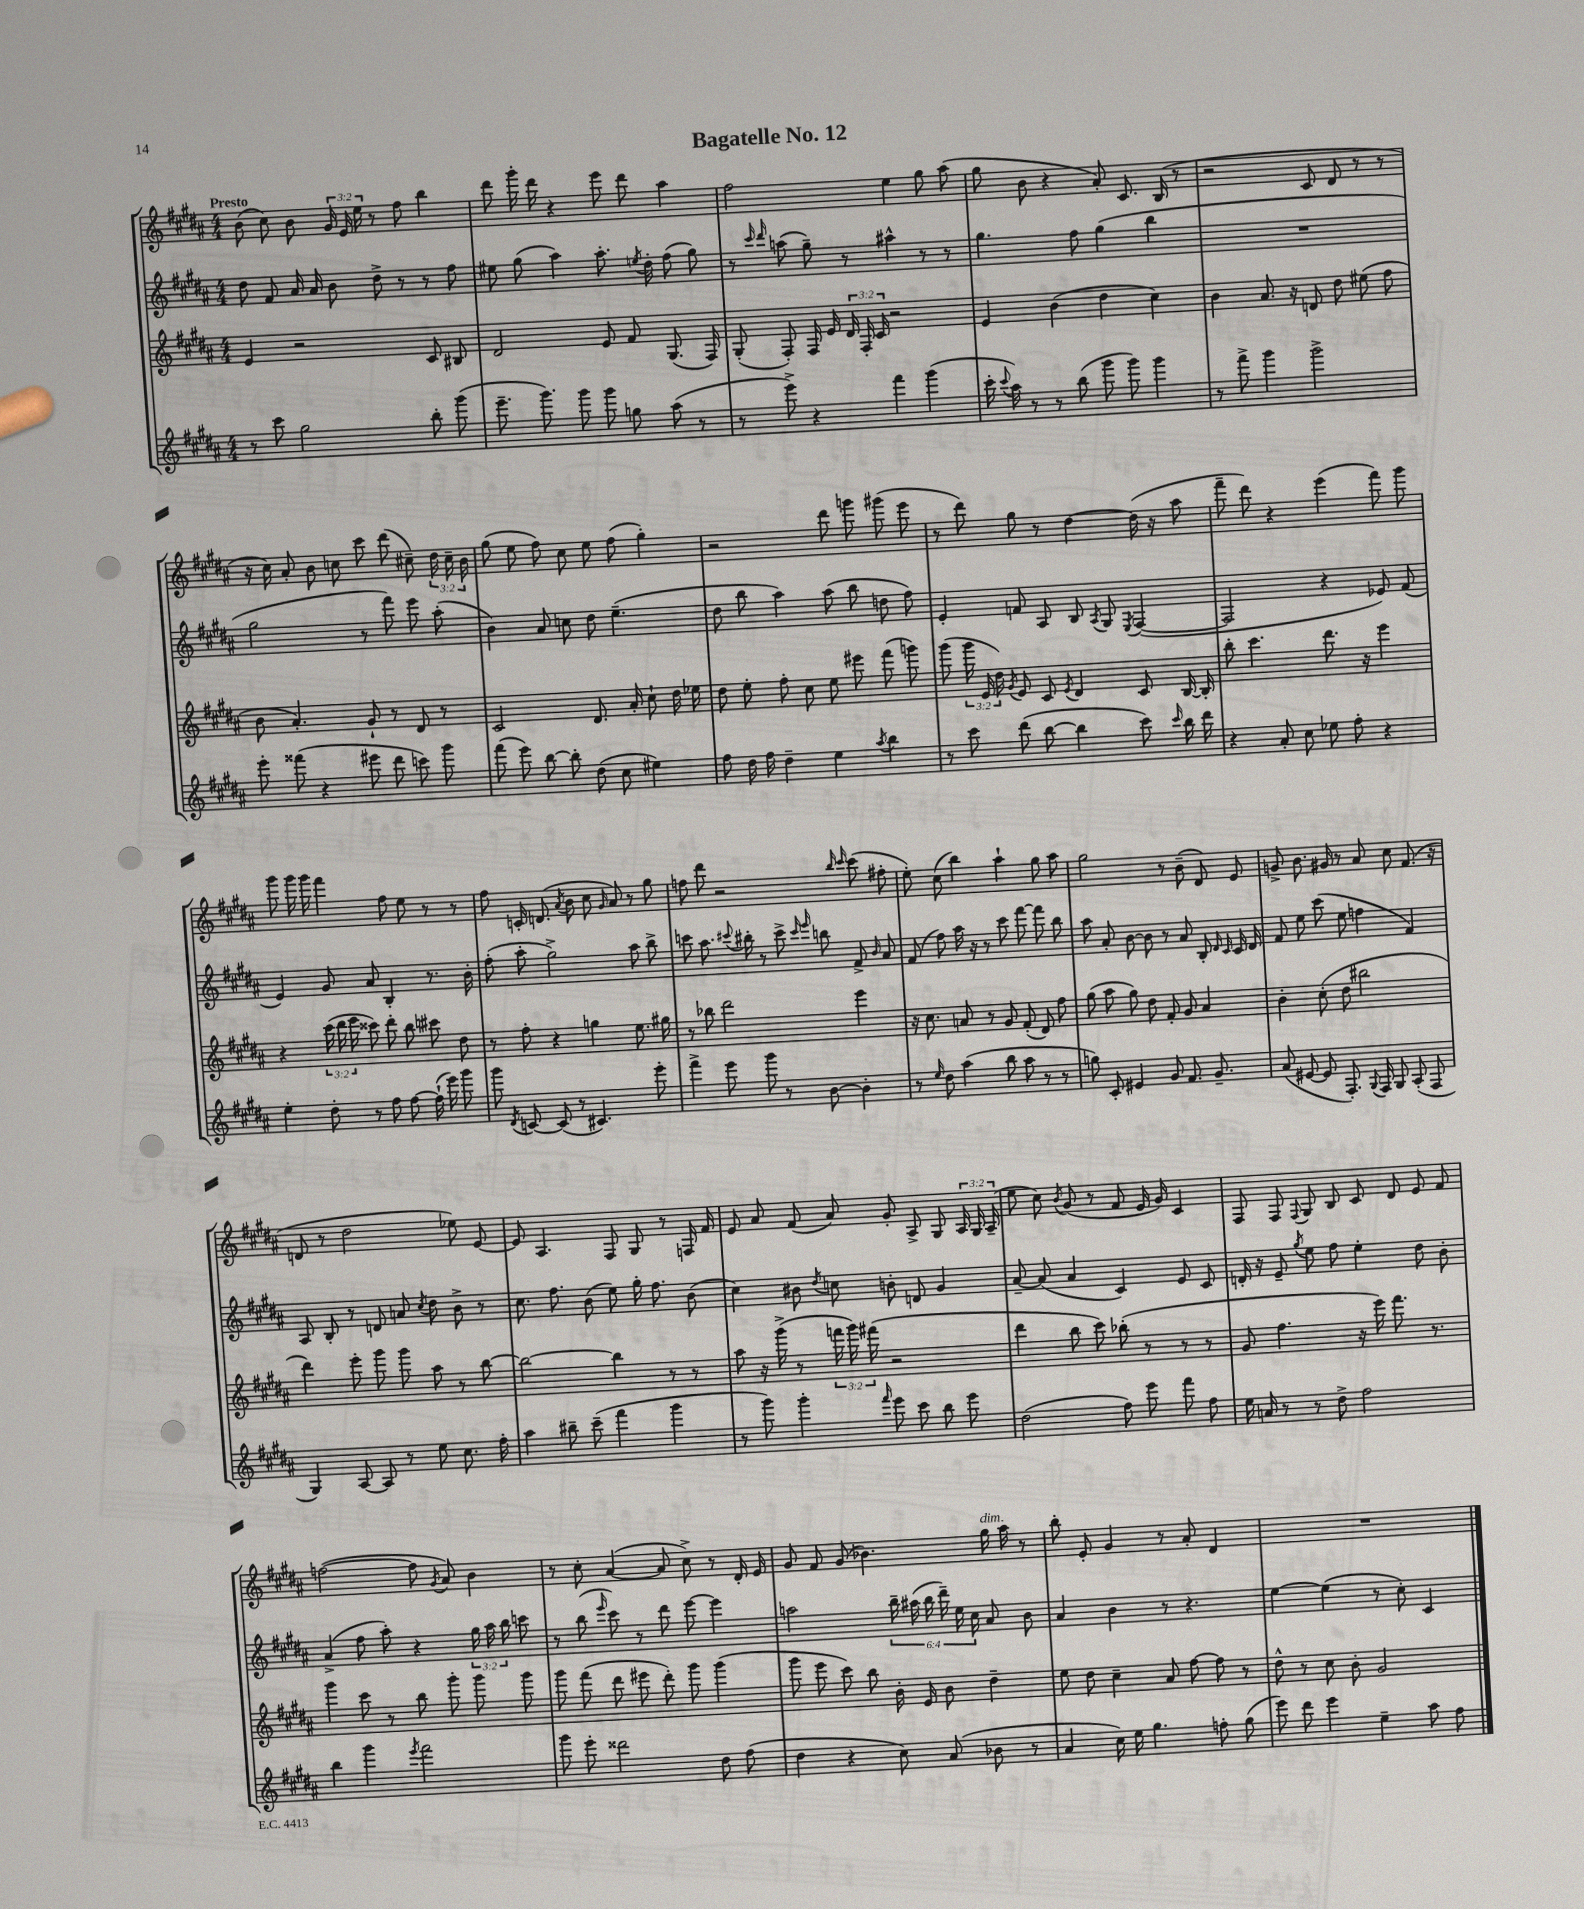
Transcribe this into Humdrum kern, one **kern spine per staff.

**kern	**kern	**kern	**kern
*staff4	*staff3	*staff2	*staff1
*clefG2	*clefG2	*clefG2	*clefG2
*k[f#c#g#d#a#]	*k[f#c#g#d#a#]	*k[f#c#g#d#a#]	*k[f#c#g#d#a#]
*M4/4	*M4/4	*M4/4	*M4/4
8r	4e	8dd#	(8b
8ccc#	.	8f#	8cc#)
2gg#	2r	16a#	8b
.	.	16a#	.
.	.	8b	24g#
.	.	.	24e
.	.	.	24ee
.	.	8dd#^	8r
.	.	8r	8ff#
8bb'	8c#	8r	4bb
(8ggg#	8B#	8ff#	.
=	=	=	=
8.eee~	2d#	8ee#	8ddd#
.	.	(8gg#	16ggg#'
8.ggg#)	.	.	16ddd#
.	.	4aa#)	4r
8ggg#	.	.	.
8ggg#	8e	8.aa#'	8eee
8gg	8f#	.	8ddd#
.	.	8qee	.
.	.	16dd#'	.
(8aa#	(8.G#	(8ff#	4aa#
8r	.	8gg#)	.
.	16F#)	.	.
=	=	=	=
8r	(8G#'	8r	2ff#
.	.	16qqccc#	.
.	.	16qqddd#	.
8eee^)	8F#')	(8aa	.
4r	16F#	8gg#~)	.
.	16e	.	.
.	24d#	8r	.
.	24F#'	.	.
.	24c#	.	.
4fff#	2r	4aa#^^	4ee
(4ggg#	.	8r	8gg#
.	.	8r	(8aa#
=	=	=	=
16ccc#'	4e	4.gg#	8gg#
8qqccc#	.	.	.
16aa#)	.	.	.
8r	.	.	8b
8r	(4b	.	4r
(8bb	.	8ff#	.
8ggg#	4dd#	(4gg#	8a#')
8ggg#)	.	.	8.c#
4ggg#	4cc#)	4bb	.
.	.	.	(16B
.	.	.	8r
=	=	=	=
8r	4b	1r	2r
8fff#^	.	.	.
4ggg#	8.a#	.	.
.	16r	.	.
2ggg#^	8d	.	8c#
.	8dd#	.	8d#
.	(8ee#	.	8r
.	8ff#	.	8r
=	=	=	=
8eee'	8b	2gg#	16r
.	.	.	16cc#)
(8fff##	4.a#')	.	8a#'
4r	.	.	8b
.	.	.	8cc
8eee#	8g#`	8r	8ccc#
8ddd#	8r	8fff#)	(8ddd#
8ccc)	8d#	8eee	8cc#~)
8ggg#	8r	(8aa#'	24dd#
.	.	.	24cc#~
.	.	.	24b
=	=	=	=
(8fff#	2c#	4b)	(8gg#
8eee)	.	.	8ee
[8bb	.	8a#	8ff#)
8bb']	.	8cc	8cc#
(8dd#	8.d#	8dd#	8ee
8cc#	.	(4.ee~	(8ff#
.	16a#'	.	.
4ee#)	8cc#`	.	4gg#')
.	16dd#	.	.
.	16ee-	.	.
=	=	=	=
8ff#	8dd#	8dd#	2r
16dd#	8ee'	8bb	.
16ff#	.	.	.
4dd#~	8ff#'	4aa#)	.
.	8cc#	.	.
4ee	8ee	(8aa#	8ddd#
.	8eee#	8bb	8ggg
8qaa#	.	.	.
4bb	(8fff#	8dd	(8ggg#
.	8ggg)	8ff#)	8eee
=	=	=	=
8r	(8ggg#	4e'	8r
8ccc#	24ggg#	.	8ddd#)
.	24e	.	.
.	24dd#)	.	.
.	8qg#	.	.
(8ddd#	8e	8f	8gg#
[8bb	8c#	8A#	8r
.	8qe	.	.
4bb]	4d#	8B	[4dd#
.	.	8qA#	.
.	.	8G#	.
.	.	8qE	.
8ccc#)	8c#	([4F#	(16dd#]
.	.	.	16r
16qqccc#	.	.	.
16bb	[16B	.	8aa#
16ddd#	16B']	.	.
=	=	=	=
4r	8bb'	2F#]	8fff#~
.	4.ccc#	.	8ddd#)
8a#'	.	.	4r
8cc#	.	.	.
8ee-	8.ddd#	4r	(4eee
8ff#'	.	.	.
.	16r	.	.
4r	4eee	8e-)	8fff#)
.	.	(8f#	8ggg#
=	=	=	=
4ee'	4r	4e)	8ggg#
.	.	.	16ggg#
.	.	.	16ggg#
8dd#'	(24ccc#	8g#	4fff#
.	24ddd#	.	.
.	24eee	.	.
8r	8ccc##)	8a#	.
8ff#	8ddd#'	4B'	8ff#
[8ff#	8bb	.	8ee
(16ff#`]	8ccc#	8.r	8r
16eee)	.	.	.
8ggg#	8dd#	.	8r
.	.	16b'	.
=	=	=	=
8ggg#	8r	(8ff#'	8ff#
8qd#	.	.	.
[8c	8ff#'	8aa#'	16c'
.	.	.	(8.d
(8c]	4r	2gg#^)	.
.	.	.	8qa#
8r	.	.	8b
4.c#)	4gg	.	8cc#
.	.	.	16qqg#
.	.	.	8a#)
.	8.ee	8aa#	8r
8eee'	.	8bb^	8gg#
.	16gg#	.	.
=	=	=	=
4fff#^	8r	8ccc	8ff
.	8bb-	8.aa#	8ddd#
8eee	2ddd#	.	2r
.	.	8qqccc#	.
.	.	16bb#'	.
8ggg#	.	8r	.
8r	.	8ccc#^	.
.	.	16qqccc#	.
.	.	16qqeee	.
[8b	.	8bb	.
.	.	.	16qqbb
.	.	.	16qqccc#
4b']	4eee	8f#^	(8ccc#
.	.	16qqb	.
.	.	8a#	8ff#'
=	=	=	=
8r	16r	(8f#	8ee')
.	8.cc#	.	.
16qqee	.	.	.
8dd#	.	8ff#)	(8cc#
(4aa#	8a	16aa#	4bb)
.	.	16r	.
.	8r	8r	.
8bb	8g#	8ccc#	4aa#`
8aa#	(8f#'	[8fff#	.
8r	8d#)	8fff#]	8gg#
8r	8ff#	8bb	8aa#
=	=	=	=
8gg)	(8gg#	8aa#	2gg#
8c#'	8aa#	8a#'	.
4e#	8gg#)	[8b	.
.	8dd#	8b]	.
8g#	8f#'	8r	8r
8.f#	8g#	8a#	(8b~
.	4a#	8B'	8d#)
8.g#~	.	.	.
.	.	16qqd#	.
.	.	16qqc#	.
.	.	16c#	8e
.	.	16d#	.
=	=	=	=
(8a#	4b'	8f#	8g^
[8e#	.	8ee	8.b
8e#]	(8cc#'	(8ccc#	.
.	.	.	16g#
8.F#')	8dd#	8ee	8r
.	2bb#	4ff	8a#
8qqG#	.	.	.
16F#	.	.	.
8G#	.	.	8cc#
(8A#'	.	4f#)	(8.f#
8F#	.	.	.
.	.	.	16r
=	=	=	=
4G#)	4ddd#)	8A#	8d
.	.	8B'	8r
[8A#	8eee'	8r	2dd#
8A#]	8ggg#	8d	.
8r	8ggg#	8a	.
.	.	8qcc#	.
8ee	8aa#	8dd#	.
8.cc#	8r	8b^	8ee-)
.	[8bb	8r	[8e
16ff#'	.	.	.
=	=	=	=
4aa#	2bb_	8.cc#	8e]
.	.	.	4.A#
.	.	8.ff#	.
8bb#~	.	.	.
(8ccc#~	.	(8b	.
4fff#	4bb]	8ee)	8F#
.	.	16gg#'	8G#
.	.	8.ff#	.
4ggg#	8r	.	8r
.	8r	(8b	16F
.	.	.	16f#
=	=	=	=
8r	8aa#	4cc#)	8e
8ggg#)	16r	.	8a#
.	(16ggg#^	.	.
4ggg#'	8r	8b#	(8f#
.	.	8qdd#	.
.	24fff	8cc	8a#)
.	24ggg#)	.	.
.	(24fff#	.	.
16qqfff#	.	.	.
8eee	2r	8b'	8g#'
8ccc#	.	8d	8A#^
8bb	.	4g#	8G#
8eee	.	.	24A#
.	.	.	24G#
.	.	.	(24A#~
=	=	=	=
(2dd#	4ddd#	[8a#~	8ee
.	.	(8a#]	8cc#)
.	.	.	8qb
.	8bb	4a#	(8g#
.	8ccc#)	.	8r
8ff#)	(8bb-'	4c#)	8f#
8eee	8r	.	16e
.	.	.	16g#)
8fff#	8r	8e	4c#
8ff#	8r	8c#	.
=	=	=	=
16ee	8g#	16d'	8F#
16a	.	16r	.
8r	4.ff#	8e~	8F#
.	.	8qgg#	8qqF#
8r	.	8ee	8G#
8dd#^	.	8ff#	8B
2ff#	16r	4ee'	8c#
.	16eee)	.	.
.	8.fff#	.	8d#
.	.	8dd#	8e
.	8.r	.	.
.	.	8b'	8f#
=	=	=	=
4bb	4ggg#	(4a#^	([2ff
4ggg#	8ccc#	8ff#	.
.	8r	8aa#')	.
8qeee	.	.	.
2fff#	8bb	4r	8ff]
.	.	.	8qg#
.	8ggg#'	.	8a#)
.	8ggg#	24gg#	4b
.	.	24aa#	.
.	.	24bb	.
.	8ggg#	8ccc	.
=	=	=	=
8ggg#	8ggg#	8r	8r
8eee'	(8fff#	(8bb	8cc#'
.	.	16qqeee	.
2ddd##	8ddd#	8ccc#)	([4a#
.	8eee#	8r	.
.	8ddd#')	8ddd#	8a#]
.	8ggg#	[8eee	8cc#^)
8dd#	(4ggg#	4eee]	8r
(8ff#	.	.	16d#'
.	.	.	16e
=	=	=	=
4dd#	8ggg#	2aa	8g#
.	8eee	.	8f#
4r	8ccc#)	.	(8g#
.	8bb	.	4.b-)
8cc#)	16b'	24bb~	.
.	.	(24aa#	.
.	16e	.	.
.	.	24bb	.
(8a#	8b	24ddd#~)	.
.	.	24ee	.
.	.	24cc#	.
8b-	4dd#~	8a#	16gg#
.	.	.	16aa#
8r	.	8b	8r
=	=	=	=
4a#	8ee	4a#	8bb'
.	8dd#	.	8e'
16cc#)	4cc#~	4b	4g#
16ee	.	.	.
4.gg#	.	.	.
.	8a#	8r	8r
.	[8ff#	4.r	8a#'
8ff'	8ff#]	.	4d#
(8gg#	8r	.	.
=	=	=	=
8eee)	8dd#^^	[4ee	1r
8ddd#	8r	.	.
4eee	8cc#	(4ee]	.
.	8b'	.	.
4ee~	2g#	8r	.
.	.	8cc#')	.
8aa#	.	4c#	.
8ff#	.	.	.
==	==	==	==
*-	*-	*-	*-
